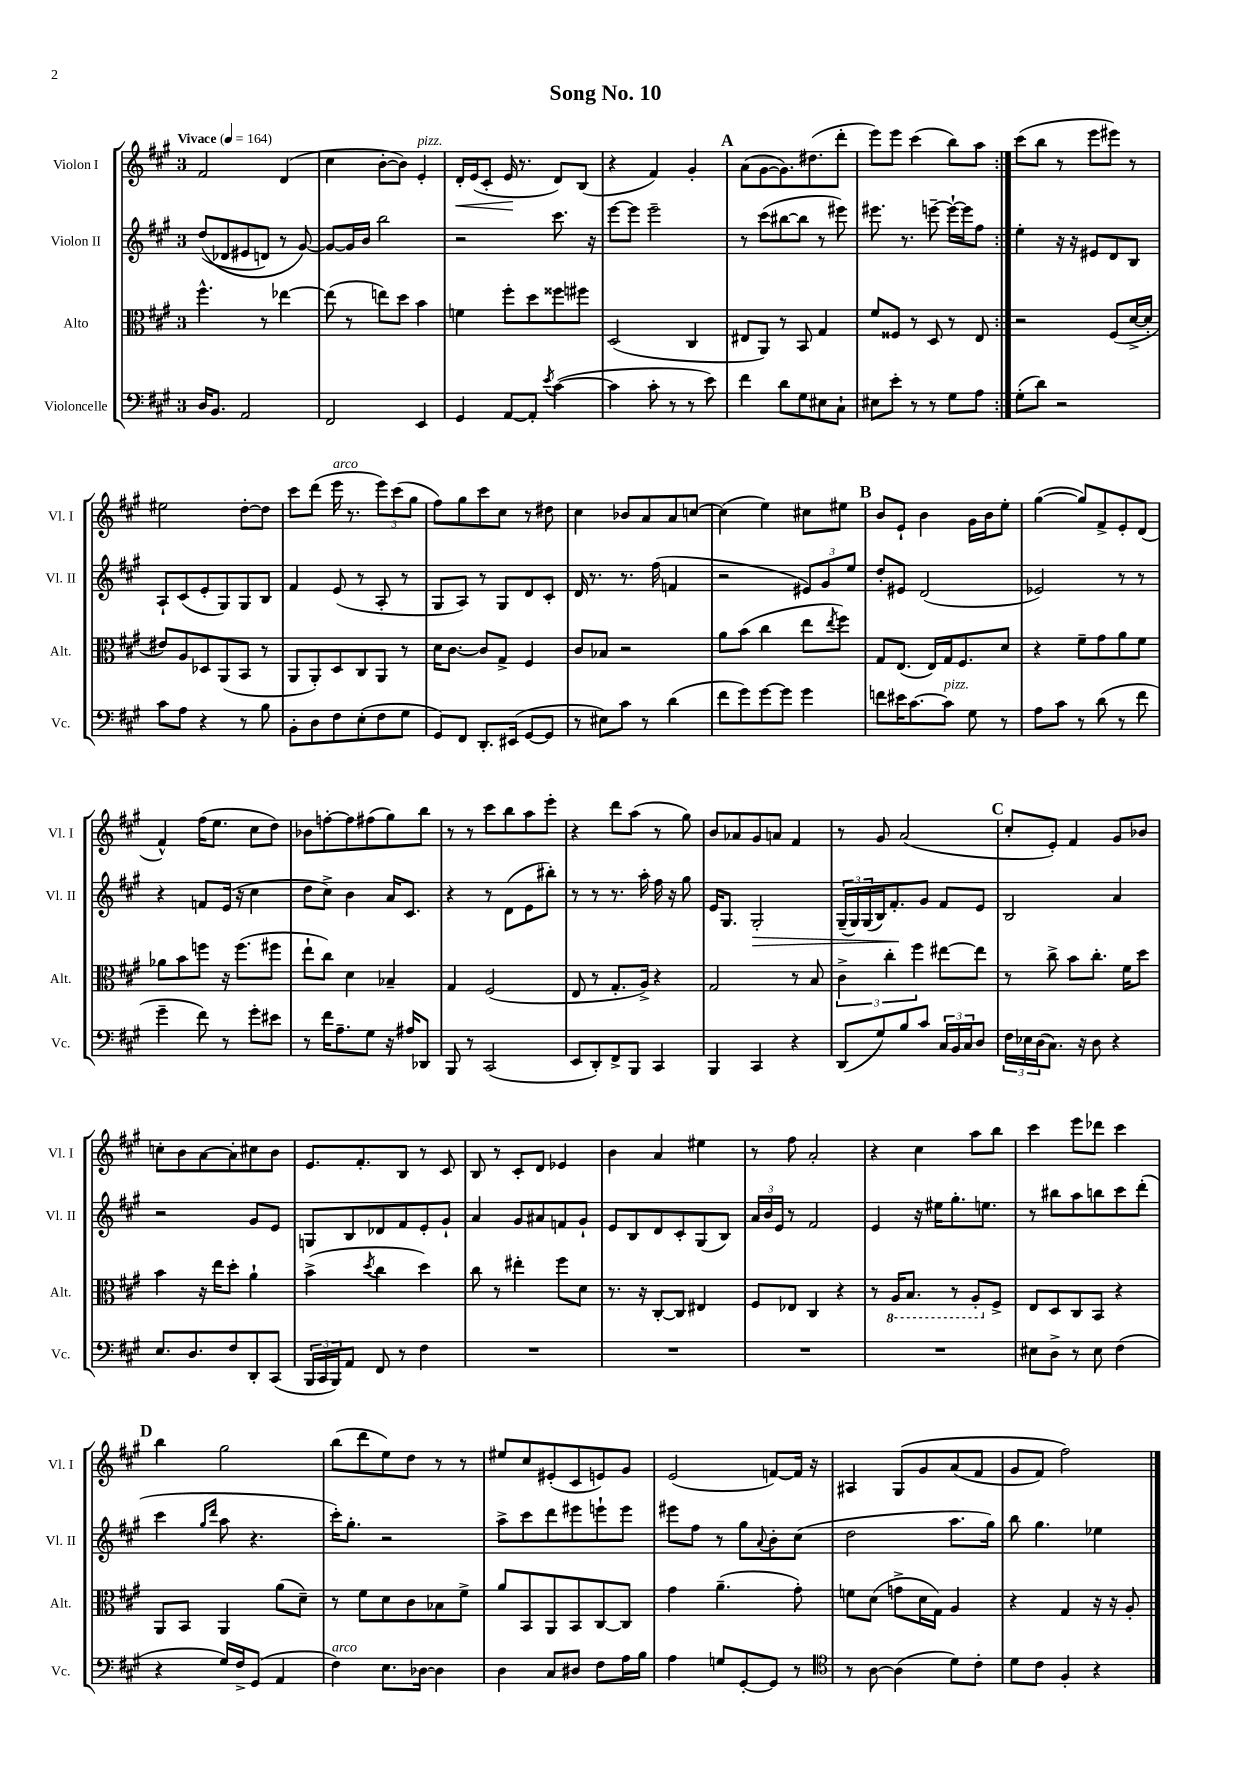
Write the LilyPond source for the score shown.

\header { title = "Song No. 10" }
<<
\new StaffGroup <<
\new Staff = "s0" \with { instrumentName = "Violon I" shortInstrumentName = "Vl. I" } {
    \clef treble \key a \major \once \override Staff.TimeSignature.style = #'single-digit \time 3/4 \tempo "Vivace" 4 = 164
    \repeat volta 2 { fis'2 d'4( |
    cis''4 b'8~-. b'8) e'4-.^\markup { \italic "pizz." } |
    d'16-.\< e'16( cis'8-. e'16\! r8. d'8) b8( |
    r4 fis'4) gis'4-. |
    \mark \markup { \bold "A" } a'8( gis'8~ gis'8.) dis''8.( d'''8-. |
    e'''8) e'''8 cis'''4( b''8) a''8 | }
    cis'''8( b''8 r8 e'''8 eis'''8) r8 |
    eis''2 d''8~-. d''8 |
    cis'''8 d'''8( e'''16^\markup { \italic "arco" } r8. \tuplet 3/2 { e'''8) cis'''8( gis''8 } |
    fis''8) gis''8 cis'''8 cis''8 r8 dis''8 |
    cis''4 bes'8 a'8 a'8 c''8~ |
    c''4( e''4) cis''8 eis''8 |
    \mark \markup { \bold "B" } b'8 e'8-! b'4 gis'16 b'16 e''8-. |
    gis''4~( gis''8) fis'8-> e'8-. d'8( |
    fis'4-^) fis''16( e''8. cis''8 d''8) |
    bes'8 f''8~-. f''8 fis''8( gis''8) b''8 |
    r8 r8 cis'''8 b''8 a''8 e'''8-. |
    r4 d'''8 a''8( r8 gis''8) |
    b'8 aes'8 gis'8 a'8 fis'4 |
    r8 gis'8 a'2( |
    \mark \markup { \bold "C" } cis''8-. e'8-.) fis'4 gis'8 bes'8 |
    c''8-. b'8 a'8~ a'8-. cis''8 b'8 |
    e'8. fis'8.-. b8 r8 cis'8 |
    b8 r8 cis'8-. d'8 ees'4 |
    b'4 a'4 eis''4 |
    r8 fis''8 a'2-. |
    r4 cis''4 a''8 b''8 |
    cis'''4 e'''8 des'''8 cis'''4 |
    \mark \markup { \bold "D" } b''4 gis''2 |
    b''8( d'''8 e''8) d''8 r8 r8 |
    eis''8 cis''8 eis'8-.( cis'8 e'8) gis'8 |
    e'2( f'8~) f'16 r16 |
    ais4 gis8\( gis'8 a'8( fis'8 |
    gis'8 fis'8) fis''2\) \bar "|." |
}
\new Staff = "s1" \with { instrumentName = "Violon II" shortInstrumentName = "Vl. II" } {
    \clef treble \key a \major \once \override Staff.TimeSignature.style = #'single-digit \time 3/4
    \repeat volta 2 { d''8(\( des'8 eis'8 d'8) r8 gis'8~\) |
    gis'8~ gis'16 b'16 b''2 |
    r2 cis'''8. r16 |
    e'''8~ e'''8 e'''2-- |
    \mark \markup { \bold "A" } r8 cis'''8( bis''8~ bis''8 r8 eis'''8) |
    eis'''8. r8. e'''8~-- e'''16~-! e'''16 fis''8 | }
    e''4-. r16 r16 eis'8 d'8 b8 |
    a8-! cis'8( e'8-. gis8) gis8 b8 |
    fis'4 e'8( r8 a8-. r8 |
    gis8 a8) r8 gis8 d'8 cis'8-. |
    d'16 r8. r8. fis''16( f'4 |
    r2 \tuplet 3/2 { eis'8) gis'8 e''8 } |
    \mark \markup { \bold "B" } d''8-. eis'8 d'2( |
    ees'2) r8 r8 |
    r4 f'8 e'16( r16 cis''4 |
    d''8 cis''8->) b'4 a'16 cis'8. |
    r4 r8 d'8( e'8 bis''8-.) |
    r8 r8 r8. a''16-. fis''16 r16 gis''8 |
    e'16 gis8. gis2-.\> |
    \tuplet 3/2 { gis16--( gis16) gis16( } b16) fis'8.-.\! gis'8 fis'8 e'8 |
    \mark \markup { \bold "C" } b2 a'4 |
    r2 gis'8 e'8 |
    g8 b8 des'8 fis'8 e'8-. gis'8-! |
    a'4 gis'8 ais'8 f'8 gis'8-! |
    e'8 b8 d'8 cis'8-. gis8( b8) |
    \tuplet 3/2 { a'16 b'16 e'16 } r8 fis'2 |
    e'4 r16 eis''16 gis''8.-. e''8. |
    r8 bis''8 a''8 b''8 cis'''8 d'''8-.( |
    \mark \markup { \bold "D" } cis'''4 \grace { gis''16 d'''16 } a''8 r4. |
    cis'''16-.) gis''8.-. r2 |
    a''8-> cis'''8 d'''8 eis'''8 e'''8-! e'''8 |
    eis'''8 fis''8 r8 gis''8 \appoggiatura { a'8 } b'8-. cis''8( |
    d''2 a''8. gis''16) |
    b''8 gis''4. ees''4 \bar "|." |
}
\new Staff = "s2" \with { instrumentName = "Alto" shortInstrumentName = "Alt." } {
    \clef alto \key a \major \once \override Staff.TimeSignature.style = #'single-digit \time 3/4
    \repeat volta 2 { fis''4.-^ r8 ees''4~ |
    ees''8( r8 e''8) d''8 b'4 |
    f'4 fis''8-. d''8 fisis''8 fis''8 |
    d2( cis4 |
    \mark \markup { \bold "A" } eis8 a,8) r8 b,8 gis4 |
    fis'8 fisis8 r8 d8 r8 e8 | }
    r2 fis8( d'16~-> d'16-. |
    eis'8) a8 des8 a,8( b,8 r8 |
    a,8 a,8-.) d8 cis8 a,8 r8 |
    d'16 cis'8.~ cis'8 gis8-> fis4 |
    cis'8 bes8 r2 |
    a'8 b'8( cis''4 e''8 \acciaccatura { e''8 } fis''8) |
    \mark \markup { \bold "B" } gis8 e8.( e16) gis16 fis8. d'8 |
    r4 fis'8-- gis'8 a'8 fis'8 |
    aes'8 b'8 f''8 r16 f''8.( fis''8 |
    e''8-! cis''8) d'4 bes4-- |
    gis4 fis2( |
    e8 r8 gis8.-. a16->) r4 |
    gis2 r8 b8 |
    \tuplet 3/2 { cis'4-> cis''4-. fis''4 } eis''8~ eis''8 |
    \mark \markup { \bold "C" } r8 cis''8-> b'8 cis''8.-. fis'16 d''8 |
    b'4 r16 e''16 d''8-. a'4-! |
    b'4->( \acciaccatura { d''8 } cis''4 d''4) |
    cis''8 r8 eis''4-. fis''8 d'8 |
    r8. r16 cis8~-. cis8 eis4 |
    fis8 ees8 cis4 r4 |
    r8 \ottava #-1 a,16 b,8. r8 a,8-. \ottava #0 fis8-> |
    e8 d8 cis8 b,8 r4 |
    \mark \markup { \bold "D" } a,8 b,8 a,4 a'8( d'8--) |
    r8 fis'8 d'8 cis'8 bes8 fis'8-> |
    a'8 b,8 a,8 b,8 cis8~ cis8 |
    gis'4 a'4.--( gis'8-.) |
    f'8 d'8( g'8-> d'16 gis16) a4 |
    r4 gis4 r16 r16 a8-. \bar "|." |
}
\new Staff = "s3" \with { instrumentName = "Violoncelle" shortInstrumentName = "Vc." } {
    \clef bass \key a \major \once \override Staff.TimeSignature.style = #'single-digit \time 3/4
    \repeat volta 2 { d16 b,8. a,2 |
    fis,2 e,4 |
    gis,4 a,8~ a,8-. \acciaccatura { e'8 } cis'4~( |
    cis'4 cis'8-. r8 r8 e'8) |
    \mark \markup { \bold "A" } fis'4 d'8 gis8 eis8 cis8-! |
    eis8 e'8-. r8 r8 gis8 a8 | }
    gis8-.( d'8) r2 |
    cis'8 a8 r4 r8 b8 |
    b,8-. d8 fis8 e8-.( fis8 gis8 |
    gis,8) fis,8 d,8.-. eis,16( gis,8~ gis,8 |
    r8 eis8) cis'8 r8 d'4( |
    fis'8 gis'8) gis'8~ gis'8 gis'4 |
    \mark \markup { \bold "B" } f'8 eis'16 cis'8.~ cis'8^\markup { \italic "pizz." } gis8 r8 |
    a8 cis'8 r8 d'8( r8 fis'8 |
    gis'4-- fis'8) r8 gis'8-. eis'8 |
    r8 fis'16 a8.-- gis8 r16 ais16 des,8 |
    b,,8 r8 cis,2( |
    e,8 d,8-.) fis,8-> b,,8 cis,4 |
    b,,4 cis,4 r4 |
    d,8( gis8) b8 cis'8 \tuplet 3/2 { cis16 b,16 cis16 } d8 |
    \mark \markup { \bold "C" } \tuplet 3/2 { fis16 ees16 d16( } cis8.) r16 d8 r4 |
    e8. d8. fis8 d,8-. cis,8( |
    \tuplet 3/2 { b,,16 cis,16 b,,16) } a,8 fis,8 r8 fis4 |
    R2. |
    R2. |
    R2. |
    R2. |
    eis8 d8-> r8 eis8 fis4( |
    \mark \markup { \bold "D" } r4 gis16) fis16-> gis,8( a,4 |
    fis4^\markup { \italic "arco" }) e8. des16~ des4 |
    d4 cis8 dis8 fis8 a16 b16 |
    a4 g8 gis,8~-. gis,8 r8 |
    \clef tenor r8 a8~ a4( d'8) cis'8-. |
    d'8 cis'8 fis4-. r4 \bar "|." |
}
>>
>>
\layout { \context { \Score \remove "Bar_number_engraver" } }
